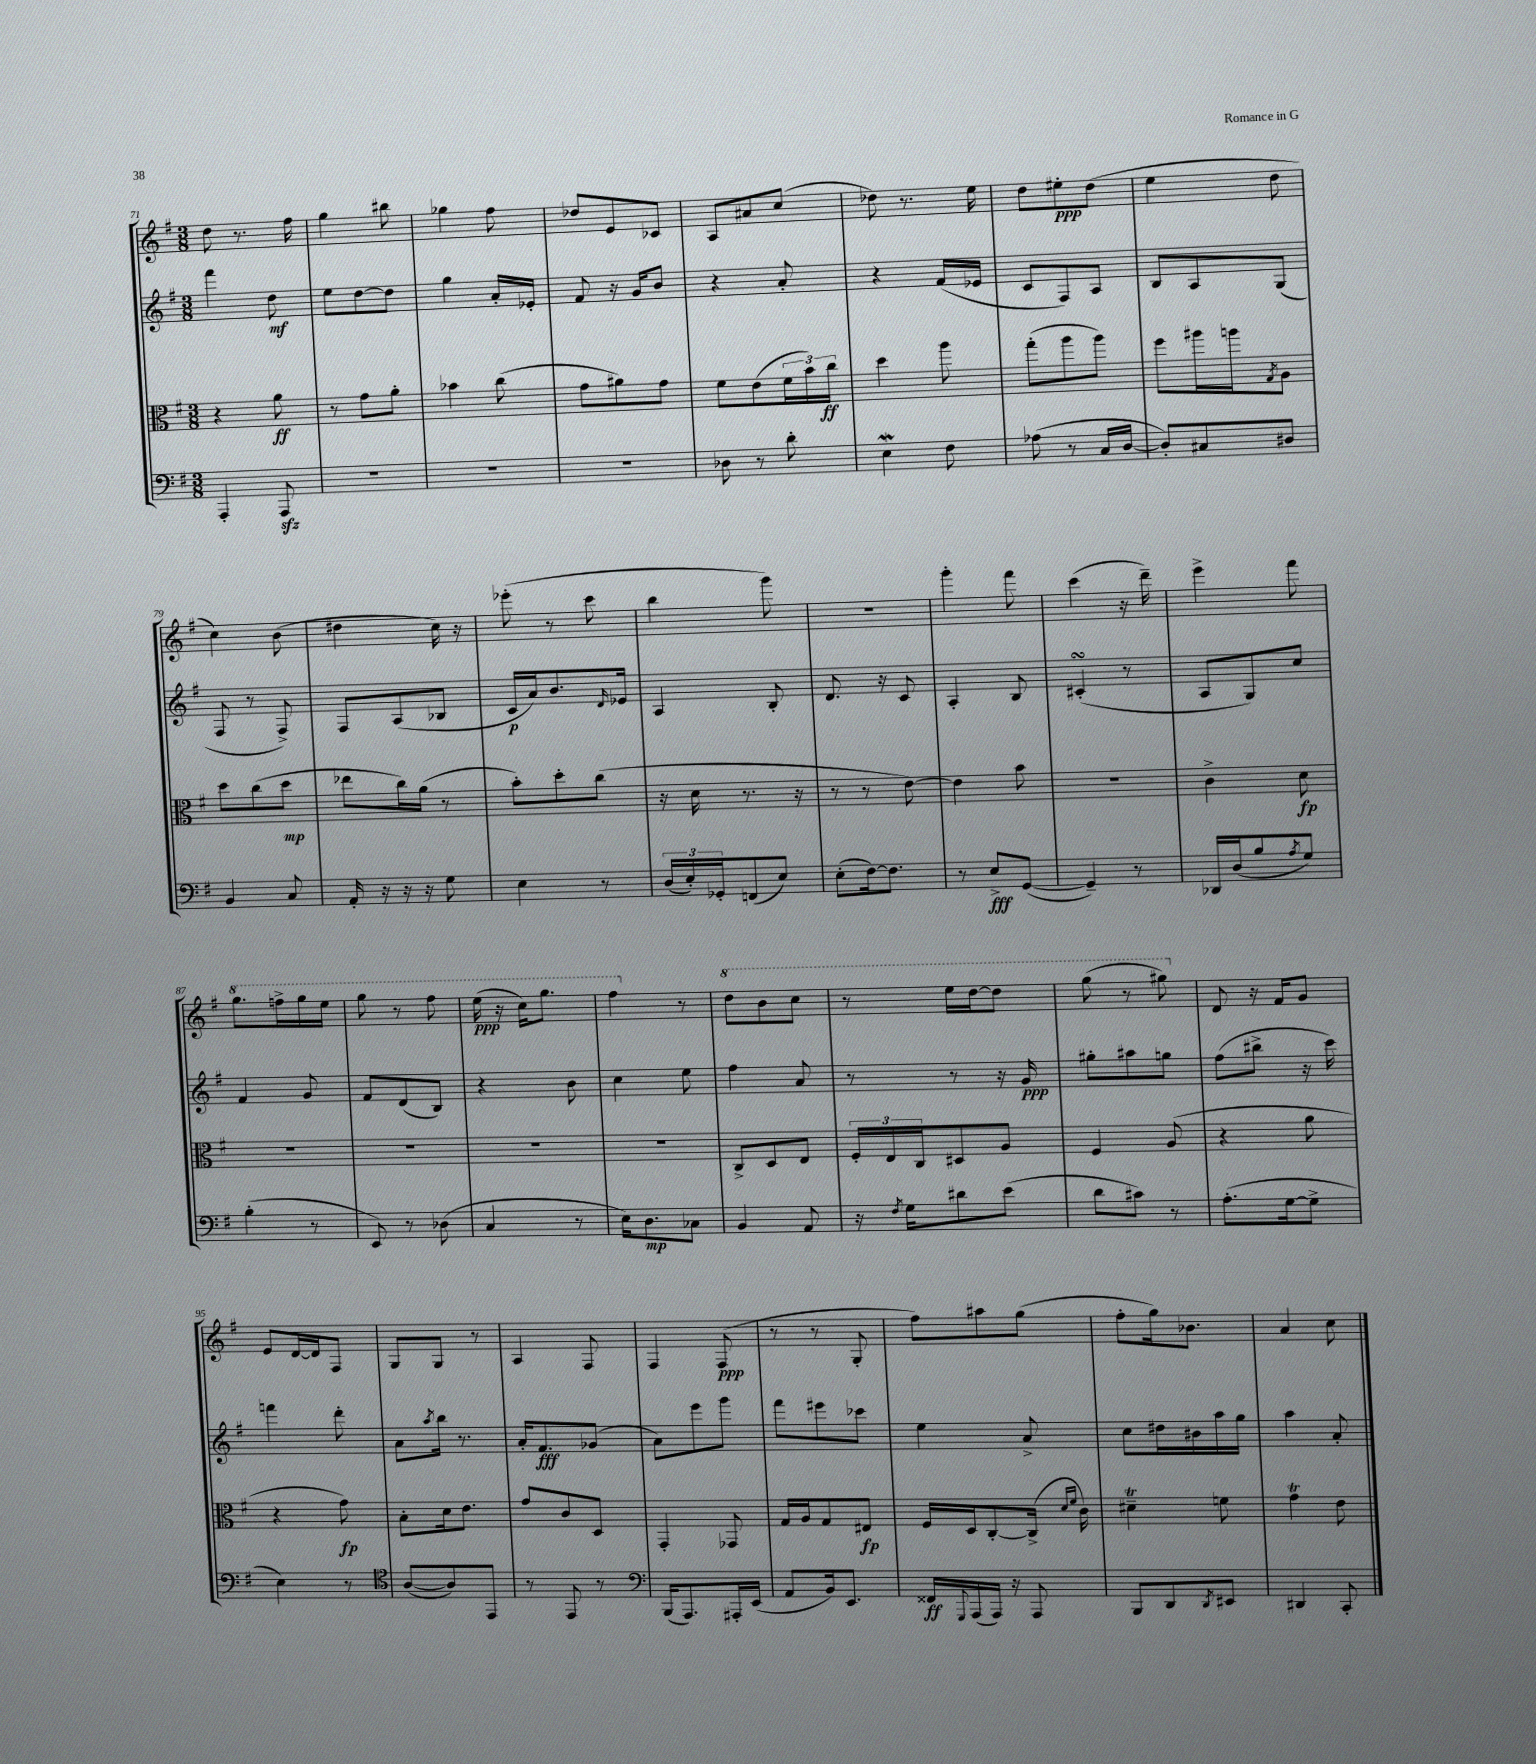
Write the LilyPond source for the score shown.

<<
\new StaffGroup <<
\new Staff = "s0" {
    \clef treble \key g \major \numericTimeSignature \time 3/8
    d''8 r8. fis''16 |
    g''4 bis''8 |
    ges''4 fis''8 |
    des''8 e'8 ces'8 |
    a8 ais'8 c''8( |
    des''8) r8. e''16 |
    d''8 eis''8-.\ppp d''8( |
    e''4 d''8 |
    c''4) b'8( |
    dis''4 c''16) r16 |
    ees'''8-.( r8 c'''8 |
    b''4 g'''8) |
    R4. |
    g'''4-. fis'''8 |
    c'''4( r16 d'''16--) |
    e'''4-> fis'''8 |
    \ottava #1 g'''8. f'''16-> g'''16 e'''16 |
    g'''8 r8 fis'''8 |
    e'''16\ppp( r16 c'''16) g'''8. |
    fis'''4 \ottava #0 r8 |
    \ottava #1 d'''8 b''8 c'''8 |
    r8 e'''16 d'''16~ d'''8 |
    g'''8( r8 gis'''8) \ottava #0 |
    d'8 r16 fis'16 g'8 |
    e'8 d'16~ d'16 fis8 |
    g8 g8 r8 |
    a4 fis8 |
    fis4 fis8\ppp( |
    r8 r8 g8-. |
    fis''8) ais''8 g''8( |
    fis''8-. g''16) bes'8. |
    a'4 c''8 \bar "|." |
}
\new Staff = "s1" {
    \clef treble \key g \major \numericTimeSignature \time 3/8
    fis'''4 d''8\mf |
    e''8 d''8~ d''8 |
    g''4 a'16-. ees'16-. |
    fis'8 r16 g'16 b'8 |
    r4 a'8-. |
    r4 fis'16( ees'16 |
    c'8 fis8) a8 |
    b8 a8 g8( |
    fis8 r8 fis8->) |
    fis8 a8( bes8 |
    c'16\p a'16) b'8. \grace { d'16 } ees'16 |
    a4 b8-. |
    d'8. r16 c'8 |
    a4-. b8 |
    cis'4-.\turn( r8 |
    a8 g8) c''8 |
    fis'4 g'8 |
    fis'8 d'8( b8) |
    r4 b'8 |
    c''4 e''8 |
    fis''4 a'8 |
    r8 r8 r16 g'16\ppp |
    gis''8-. ais''8 g''8 |
    fis''8( bis''8-> r16 c'''16) |
    f'''4 d'''8-. |
    a'8 \acciaccatura { a''8 } b''16 r8. |
    a'16-. fis'8.\fff ges'8( |
    a'8) e'''8 g'''8 |
    fis'''8 eis'''8 ces'''8 |
    e''4 a'8-> |
    c''8 dis''16 bis'16 a''16 g''16 |
    a''4 a'8-. \bar "|." |
}
\new Staff = "s2" {
    \clef alto \key g \major \numericTimeSignature \time 3/8
    r4 a'8\ff |
    r8 g'8 a'8-. |
    bes'4 c''8( |
    g'8 ais'8) g'8 |
    fis'8 e'8( \tuplet 3/2 { fis'16 b'16) c''16\ff } |
    d''4 a''8 |
    g''8-.( a''8 a''8) |
    fis''8 ais''16 a''16 \acciaccatura { g8 } a8 |
    d''8 c''8( d''8\mp |
    ees''8 c''16) a'16( r8 |
    b'8-.) d''8-. c''8( |
    r16 d'16 r8. r16 |
    r8 r8 e'8~) |
    e'4 b'8 |
    R4. |
    c'4-> d'8\fp |
    R4. |
    R4. |
    R4. |
    R4. |
    c8-> d8 e8 |
    \tuplet 3/2 { fis16-. e16 c16 } dis8 a8 |
    fis4 a8( |
    r4 a'8 |
    r4 g'8\fp) |
    b8-. d'16 e'8. |
    g'8 c'8 d8 |
    g,4-. ges,8 |
    g16 a16 g8 eis8\fp |
    fis16 d16 c8~-. c16->( \grace { d'16 fis'16 } c'16) |
    dis'4--\trill f'8 |
    g'4\trill e'8 \bar "|." |
}
\new Staff = "s3" {
    \clef bass \key g \major \numericTimeSignature \time 3/8
    a,,4-. a,,8\sfz |
    R4. |
    R4. |
    R4. |
    des8 r8 d'8-. |
    e4\mordent fis8 |
    aes8( r8 c16 d16~ |
    d8-.) cis8 dis8 |
    b,4 c8 |
    a,16-. r16 r16 r16 g8 |
    e4 r8 |
    \tuplet 3/2 { d16( e16-.) ges,16-. } f,8( e8) |
    e8-.( fis16~) fis8. |
    r8 e8->\fff g,8~( |
    g,4--) r8 |
    des,16 d16( b8 \acciaccatura { a8 } g8) |
    b4-.( r8 |
    e,8) r8 des8( |
    c4 r8 |
    e16) d8.\mp ces8 |
    b,4 a,8 |
    r16 \acciaccatura { fis8 } g16 dis'8 e'8( |
    d'8 cis'8) r8 |
    a8.-.( g16~ g8-> |
    e4) r8 |
    \clef tenor a8~( a8) e,8 |
    r8 e,8 r8 |
    \clef bass b,,16( a,,8.) ais,,16-. e,16( |
    a,8 b,16) e,8. |
    fisis,16\ff \appoggiatura { g,,8 } a,,16( a,,16) r16 a,,8 |
    b,,8 d,8 \acciaccatura { d,8 } eis,8 |
    dis,4 c,8-. \bar "|." |
}
>>
>>
\layout { \context { \Score currentBarNumber = #71 } }
